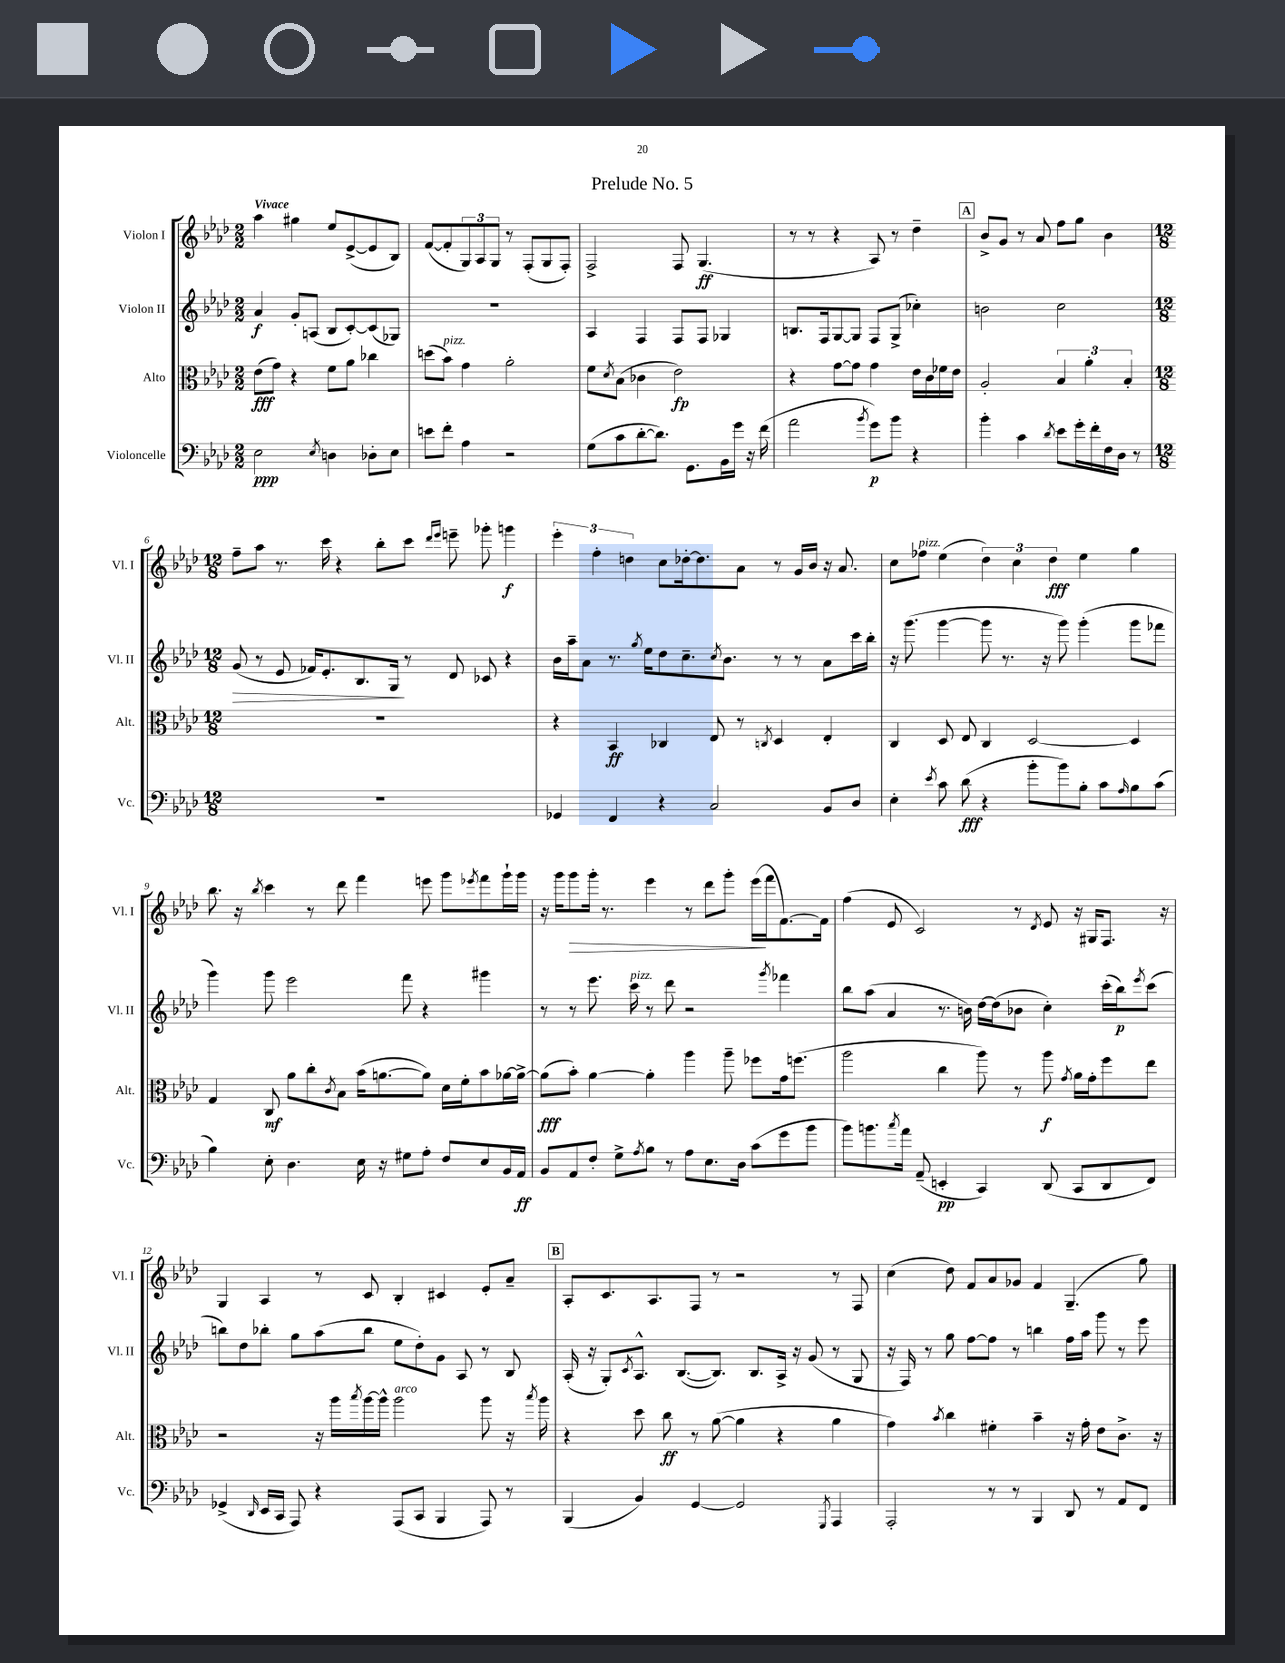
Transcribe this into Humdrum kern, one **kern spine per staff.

**kern	**dynam	**kern	**dynam	**kern	**dynam	**kern	**dynam
*part4	*part4	*part3	*part3	*part2	*part2	*part1	*part1
*staff4	*staff4	*staff3	*staff3	*staff2	*staff2	*staff1	*staff1
*I"Violoncelle	*	*I"Alto	*	*I"Violon II	*	*I"Violon I	*
*I'Vc.	*	*I'Alt.	*	*I'Vl. II	*	*I'Vl. I	*
*clefF4	*	*clefC3	*	*clefG2	*	*clefG2	*
*k[b-e-a-d-]	*	*k[b-e-a-d-]	*	*k[b-e-a-d-]	*	*k[b-e-a-d-]	*
*M2/2	*	*M2/2	*	*M2/2	*	*M2/2	*
=1	=1	=1	=1	=1	=1	=1	=1
!	!	!	!	!	!	!LO:TX:a:B:t=Vivace	!
2E-\	ppp	(8e-\L	fff	4a-/	f	4aa-\	.
.	.	8g\J)	.	.	.	.	.
.	.	4r	.	8g'/L	.	4gg#X\	.
.	.	.	.	(8An/J	.	.	.
8qE-/	.	.	.	.	.	.	.
4Dn\	.	8f\L	.	8B-/L	.	8ee-/L	.
.	.	8a-\J	.	[8c'/)	.	([8e-^/	.
8D-X'\L	.	4cc-X\	.	(8c/]	.	8e-/]	.
8E-\J	.	.	.	8G-X/J)	.	8B-/J)	.
=2	=2	=2	=2	=2	=2	=2	=2
8en\L	.	(8ddn\L	.	1r	.	([8f/L	.
!	!	!LO:TX:a:i:t=pizz.	!	!	!	!	!
8f'\J	.	8b-\J)	.	.	.	8f'/]	.
4A-\	.	4g\	.	.	.	12G/)	.
.	.	.	.	.	.	12A-/	.
.	.	.	.	.	.	12G/J	.
2r	.	2a-'\	.	.	.	8r	.
.	.	.	.	.	.	(8F'/L	.
.	.	.	.	.	.	8G/	.
.	.	.	.	.	.	8F'/J)	.
=3	=3	=3	=3	=3	=3	=3	=3
(8G\L	.	8f\L	.	4A-/	.	2F^/	.
.	.	8qd-/	.	.	.	.	.
8c\	.	(8B-\J	.	.	.	.	.
[8d-'\	.	4c-X\	.	4F/	.	.	.
8.d-\J])	.	.	.	.	.	.	.
.	.	2e-\)	fp	8F/L	.	8F/	.
8.GG\L	.	.	.	.	.	.	.
.	.	.	.	8F/J	.	(4.G/	ff
16BB-\L	.	.	.	4G-X/	.	.	.
16g\JJ	.	.	.	.	.	.	.
16r	.	.	.	.	.	.	.
(16f\	.	.	.	.	.	.	.
=4	=4	=4	=4	=4	=4	=4	=4
2a-\	.	4r	.	8.Bn/L	.	8r	.
.	.	.	.	.	.	8r	.
.	.	.	.	16F/k	.	.	.
.	.	[8g\L	.	[8G/	.	4r	.
.	.	8g\J]	.	8G/J]	.	.	.
8qb-/	.	.	.	.	.	.	.
8g\L)	p	4g\	.	8F/L	.	8A-/)	.
8b-\J	.	.	.	(8G^/J	.	8r	.
4r	.	16e-\LL	.	4cc-X'\)	.	4dd-~\	.
.	.	16c\	.	.	.	.	.
.	.	16f-X\	.	.	.	.	.
.	.	16e-\JJ	.	.	.	.	.
!!LO:REH:place=s1:t=A
=5	=5	=5	=5	=5	=5	=5	=5
4b-'\	.	2A-'/	.	2bn\	.	8b-^/L	.
.	.	.	.	.	.	8g/J	.
4c\	.	.	.	.	.	8r	.
.	.	.	.	.	.	8a-/	.
8qd-/	.	.	.	.	.	.	.
8e-\L	.	6B-/	.	2cc\	.	8ff\L	.
16g'\L	.	.	.	.	.	8gg\J	.
.	.	6a-'\	.	.	.	.	.
16f'\	.	.	.	.	.	.	.
16F\	.	.	.	.	.	4b-\	.
16D-\JJ	.	.	.	.	.	.	.
.	.	6B-'/	.	.	.	.	.
8r	.	.	.	.	.	.	.
!!LO:LB:g=z
=6	=6	=6	=6	=6	=6	=6	=6
*M12/8	*	*M12/8	*	*M12/8	*	*M12/8	*
!	!	!	!	!	!LO:HP:b	!	!
1.r	.	1.r	.	(8g/	>	8ff~\L	.
.	.	.	.	8r	.	8aa-\J	.
.	.	.	.	8e-/	.	8.r	.
.	.	.	.	16f-X/KL)	.	.	.
.	.	.	.	8.e-'/	.	16ccc\	.
.	.	.	.	.	.	4r	.
.	.	.	.	8.B-/	.	.	.
.	.	.	.	.	.	8bb-'\L	.
.	.	.	.	16G/Jk	.	.	.
.	.	.	.	8r	]	8ccc\J	.
.	.	.	.	.	.	16qqddd-/LL	.
.	.	.	.	.	.	16qqeee-/JJ	.
.	.	.	.	8d-/	.	8eeen~\	.
.	.	.	.	8c-X/	.	8ggg-X'\	.
.	.	.	.	4r	.	4gggn\	f
=7	=7	=7	=7	=7	=7	=7	=7
4GG-X/	.	4r	.	16b-\LL	.	6eee-'\	.
.	.	.	.	16aa-~\J	.	.	.
.	.	.	.	8a-\J	.	.	.
.	.	.	.	.	.	6ff'\	.
4FF/	.	4BB-/	ff	8.r	.	.	.
.	.	.	.	.	.	6ddn\	.
.	.	.	.	8qgg/	.	.	.
.	.	.	.	16ee-\KL	.	.	.
4r	.	4C-X/	.	8dd-\	.	8cc\L	.
.	.	.	.	8.cc~\	.	[16dd-X'\k	.
.	.	.	.	.	.	8.dd-\]	.
2C/	.	8E-/	.	.	.	.	.
.	.	.	.	8qcc/	.	.	.
.	.	.	.	8.b-\J	.	.	.
.	.	8r	.	.	.	8a-\J	.
.	.	8qCn/	.	.	.	.	.
.	.	4D-/	.	8r	.	8r	.
.	.	.	.	8r	.	16g/LL	.
.	.	.	.	.	.	16b-/JJ	.
8BB-/L	.	4E-'/	.	8a-\L	.	16r	.
.	.	.	.	.	.	8.a-/	.
8D-/J	.	.	.	16ccc\L	.	.	.
.	.	.	.	16bb-'\JJ	.	.	.
=8	=8	=8	=8	=8	=8	=8	=8
4E-'\	.	4C/	.	16r	.	8cc\L	.
.	.	.	.	(8.ggg\	.	.	.
!	!	!	!	!	!	!LO:TX:a:i:t=pizz.	!
.	.	.	.	.	.	8ff-X\J	.
8qe-/	.	.	.	.	.	.	.
8c\	.	8D-/	.	[4ggg\	.	(4ee-\	.
(8d-\	fff	8E-/	.	.	.	.	.
4r	.	4C/	.	8ggg\]	.	6dd-\)	.
.	.	.	.	8.r	.	.	.
.	.	.	.	.	.	6cc\	.
8b-'\L	.	[2D-/	.	.	.	.	.
.	.	.	.	16r	.	.	.
.	.	.	.	.	.	6dd-\	fff
8b-\)	.	.	.	8ggg\)	.	.	.
8B-'\J	.	.	.	(4ggg'\	.	4ee-\	.
8c\L	.	.	.	.	.	.	.
16qqA-/	.	.	.	.	.	.	.
8B-\	.	4D-/]	.	8ggg\L	.	4gg\	.
(8c\J	.	.	.	8fff-X\J	.	.	.
!!LO:LB:g=z
=9	=9	=9	=9	=9	=9	=9	=9
4B-\)	.	4G/	.	4ggg\)	.	8.bb-\	.
.	.	.	.	.	.	16r	.
.	.	.	.	.	.	8qbb-/	.
8E-'\	.	8C/	mf	8ggg\	.	4ccc\	.
4.D-\	.	8a-\L	.	2eee-\	.	.	.
.	.	8cc'\	.	.	.	8r	.
.	.	8qc/	.	.	.	.	.
.	.	8B-\J	.	.	.	8ddd-\	.
16E-\	.	(16b-\KL	.	.	.	4fff\	.
16r	.	[8.an\	.	.	.	.	.
8G#X\L	.	.	.	8fff\	.	.	.
8A-'\J	.	8a\J])	.	4r	.	8eeen\	.
8F/L	.	16d-\LL	.	.	.	8ggg\L	.
.	.	16f'\J	.	.	.	.	.
.	.	.	.	.	.	8qeee-X/	.
8E-/	.	8b-\	.	4ggg#X\	.	8fff\	.
16BB-/L	.	[16a-X\L	.	.	.	16ggg`\L	.
16AA-/JJ	ff	16a-^\JJ_	.	.	.	16ggg\JJ	.
=10	=10	=10	=10	=10	=10	=10	=10
8BB-/L	.	(8a-\L]	fff	8r	.	16r	.
.	.	.	.	.	.	16ggg\KL	.
!	!	!	!	!	!	!	!LO:HP:b
8AA-/	.	8b-'\J)	.	8r	.	8ggg\	>
8F'/J	.	[4a-\	.	8.eee-\	.	16ggg'\Jk	.
.	.	.	.	.	.	8.r	.
8G^\L	.	.	.	.	.	.	.
!	!	!	!	!LO:TX:a:i:t=pizz.	!	!	!
.	.	.	.	16ccc\	.	.	.
8qA-/	.	.	.	.	.	.	.
8B-\J	.	4a-'\]	.	8r	.	4eee-\	.
8r	.	.	.	8ddd-\	.	.	.
8A-\L	.	4aa-\	.	2r	.	8r	.
8.E-\	.	.	.	.	.	8ddd-\L	.
.	.	8aa-~\	.	.	.	8ggg'\J	.
16D-\Jk	.	.	.	.	.	.	.
(8c\L	.	8ff-X\L	.	.	.	(16eee-\LL	.
.	.	.	.	.	.	16fff\J	]
.	.	.	.	8qggg/	.	.	.
8g\	.	16g\k	.	4fff-X\	.	[8.f\)	.
.	.	(8.ffn\J	.	.	.	.	.
8b-\J	.	.	.	.	.	.	.
.	.	.	.	.	.	16f\Jk]	.
=11	=11	=11	=11	=11	=11	=11	=11
8b-\L)	.	2aa-\	.	8bb-\L	.	(4ff\	.
8.bn\	.	.	.	(8aa-\J	.	.	.
.	.	.	.	4a-/	.	8e-/	.
8qcc/	.	.	.	.	.	.	.
16a-\Jk	.	.	.	.	.	.	.
(8AA-~/	.	.	.	.	.	2c/)	.
4EEn'/	pp	4cc\	.	8.r	.	.	.
.	.	.	.	16bn\)	.	.	.
4CC/)	.	8aa-\)	.	[16dd-\LL	.	.	.
.	.	.	.	(16dd-\J]	.	.	.
.	.	8r	.	8b-X\J	.	8r	.
.	.	.	.	.	.	8qd-/	.
(8DD-/	.	8aa-\	f	4cc'\)	.	8e-/	.
.	.	8qg/	.	.	.	.	.
8CC/L	.	16a-\LL	.	.	.	16r	.
.	.	16g'\J	.	.	.	16G#X/KL	.
8DD-/	.	8ff\	.	(16ccc'\LL	.	8.F/J	.
.	.	.	.	16bb-\J)	p	.	.
.	.	.	.	8qeee-/	.	.	.
8FF/J)	.	8ee-\J	.	(8ccc\J	.	.	.
.	.	.	.	.	.	16r	.
!!LO:LB:g=z
=12	=12	=12	=12	=12	=12	=12	=12
(4GG-X^/	.	2r	.	8bbn\L)	.	4G/	.
.	.	.	.	8dd-\	.	.	.
16qqDD-/	.	.	.	.	.	.	.
16EE-/LL	.	.	.	8bb-X'\J	.	4A-/	.
16CC/JJ	.	.	.	.	.	.	.
8AAA-/)	.	.	.	8gg\L	.	.	.
4r	.	16r	.	(8aa-\	.	8r	.
.	.	16aa-\LL	.	.	.	.	.
.	.	8qbb-/	.	.	.	.	.
.	.	[16aa-\	.	8bb-\J	.	8c/	.
.	.	16aa-^^\JJ]	.	.	.	.	.
!	!	!LO:TX:a:i:t=arco	!	!	!	!	!
(8AAA-/L	.	2aa-\	.	8ee-\L	.	4B-'/	.
8CC/J	.	.	.	8dd-'\)	.	.	.
4BBB-/	.	.	.	8g\J	.	4c#X/	.
.	.	.	.	8A-/	.	.	.
8AAA-/)	.	8aa-\	.	8r	.	8e-'/L	.
8r	.	16r	.	8B-/	.	8a-~/J	.
.	.	8qbb-/	.	.	.	.	.
.	.	16aa-\	.	.	.	.	.
!!LO:REH:place=s1:t=B
=13	=13	=13	=13	=13	=13	=13	=13
(4BBB-/	.	4r	.	(16A-'/	.	8A-'/L	.
.	.	.	.	16r	.	.	.
.	.	.	.	8G'/L)	.	8.c/	.
.	.	.	.	8qc/	.	.	.
4BB-/)	.	8dd-\	.	8.A-^^/J	.	.	.
.	.	.	.	.	.	8.A-/	.
.	.	8cc\	ff	.	.	.	.
.	.	.	.	([8.B-/L	.	.	.
[4GG/	.	8r	.	.	.	8F/J	.
.	.	([8a-\	.	8.B-/J])	.	8r	.
2GG/]	.	4a-\]	.	.	.	2r	.
.	.	.	.	8.B-/L	.	.	.
.	.	4r	.	16A-^/Jk	.	.	.
.	.	.	.	16r	.	.	.
.	.	.	.	(8g/	.	.	.
8qGGG/	.	.	.	.	.	.	.
4AAA-/	.	4a-\	.	8r	.	8r	.
.	.	.	.	8G/	.	8F/	.
=14	=14	=14	=14	=14	=14	=14	=14
2AAA-'/	.	4g\)	.	16r	.	(4cc\	.
.	.	.	.	16F/)	.	.	.
.	.	.	.	8r	.	.	.
.	.	8qb-/	.	.	.	.	.
.	.	4cc\	.	8gg\	.	8dd-\)	.
.	.	.	.	[8ff\L	.	8f/L	.
8r	.	4f#X'\	.	8ff\J]	.	8a-/	.
8r	.	.	.	8r	.	8g-X/J	.
4BBB-/	.	4b-~\	.	4bbn\	.	4f/	.
8DD-/	.	16r	.	16ff\LL	.	(4.G~/	.
.	.	16g'\	.	16aa-\JJ	.	.	.
8r	.	8e-\L	.	8ggg\	.	.	.
8AA-/L	.	8.c^\J	.	8r	.	.	.
8FF/J	.	.	.	8eee-\	.	8gg\)	.
.	.	16r	.	.	.	.	.
==	==	==	==	==	==	==	==
*-	*-	*-	*-	*-	*-	*-	*-
